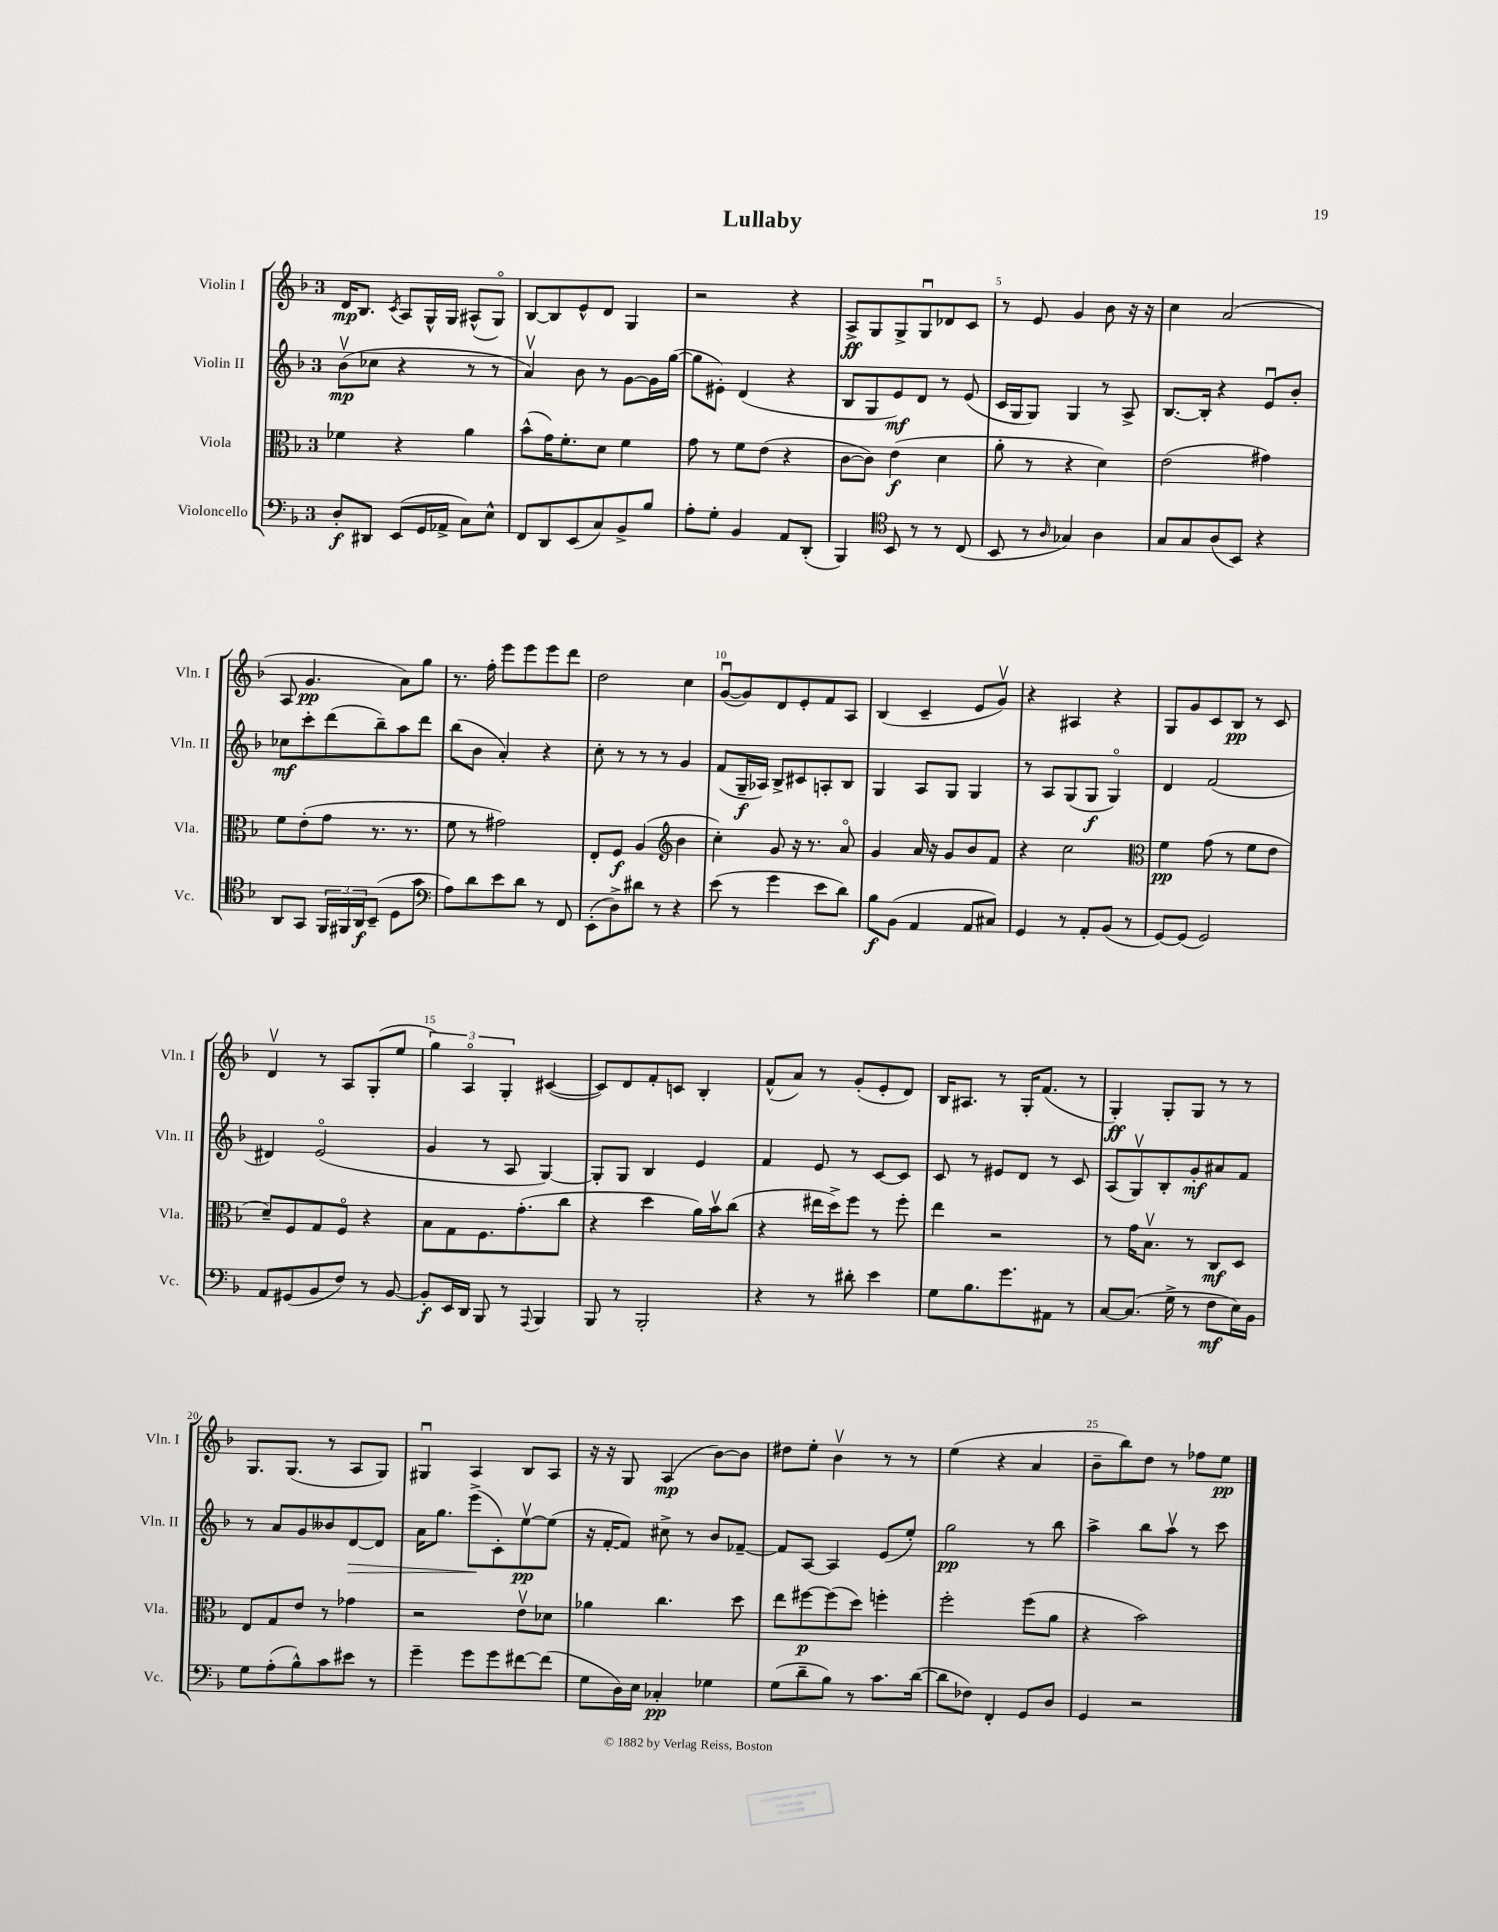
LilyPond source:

\header { title = "Lullaby" }
<<
\new StaffGroup <<
\new Staff = "s0" \with { instrumentName = "Violin I" shortInstrumentName = "Vln. I" } {
    \clef treble \key f \major \once \override Staff.TimeSignature.style = #'single-digit \time 3/4
    d'16\mp bes8. \acciaccatura { c'8 } a8 g16-^ g16 ais8-^( g8\flageolet) |
    bes8~ bes8 e'8-^ d'8 g4 |
    r2 r4 |
    a8->\ff g8 g8-> g8\downbow des'8 c'8 |
    r8 e'8 g'4 bes'8 r16 r16 |
    c''4 a'2( |
    a8 g'4.\pp a'8) g''8 |
    r8. f''16-. e'''8 e'''8 e'''8 d'''8 |
    d''2 c''4 |
    g'8~\downbow( g'8) d'8 e'8-. f'8 a8 |
    bes4( c'4-- e'8 g'8\upbow) |
    r4 ais4 r4 |
    g8 g'8 c'8 bes8\pp r8 c'8 |
    d'4\upbow r8 a8 g8-.( e''8 |
    \tuplet 3/2 { g''4) a4\flageolet g4-. } cis'4~( |
    cis'8) d'8 f'8-. c'8 bes4-. |
    f'8-^( a'8) r8 g'8-.( e'8-. d'8) |
    bes16 ais8. r8 g16-. f'8.( r8 |
    g4-.\ff) g8-. g8 r8 r8 |
    g8. g8.( r8 a8 g8) |
    gis4\downbow a4 bes8 a8 |
    r16 r16 g8 a4\mp( bes'8~) bes'8 |
    dis''8 e''8-. bes'4\upbow r8 r8 |
    e''4( r4 a'4 |
    bes'8-- bes''8) d''8 r8 fes''8 e''8\pp \bar "|." |
}
\new Staff = "s1" \with { instrumentName = "Violin II" shortInstrumentName = "Vln. II" } {
    \clef treble \key f \major \once \override Staff.TimeSignature.style = #'single-digit \time 3/4
    bes'8\upbow\mp( ces''8 r4 r8 r8 |
    a'4\upbow) bes'8 r8 g'8~ g'16 g''16~( |
    g''8 eis'8-.) d'4( r4 |
    bes8 g8 e'8\mf) d'8 r8 e'8( |
    c'16 g16 g8) g4 r8 a8-> |
    bes8.~ bes16-. r4 e'8\downbow bes'8-. |
    ces''8\mf c'''8-. d'''8( bes''8--) a''8 d'''8 |
    bes''8( bes'8 a'4-.) r4 |
    c''8-. r8 r8 r8 g'4 |
    f'8( g16--\f aes16) bes8-> cis'8 a8-. bes8 |
    g4 a8 g8 g4 |
    r8 a8 g8( g8\f g4\flageolet) |
    d'4 f'2( |
    dis'4) e'2\flageolet( |
    g'4 r8 a8 g4~) |
    g8-. g8 bes4 e'4 |
    f'4 e'8 r8 c'8~ c'8 |
    c'8 r8 eis'8 d'8 r8 c'8 |
    a8( g8\upbow) bes8-. g'8-.\mf ais'8 f'8 |
    r8 a'8 g'8 beses'8 d'8~\> d'8 |
    a'16 g''8. e'''8->\!( c'8-.) e''8~\upbow\pp e''8( |
    r16 f'16~-. f'8) cis''8-> r8 bes'8 fes'8~-- |
    fes'8 a8~ a4 e'8( e''8-.) |
    g''2\pp r8 bes''8 |
    a''4-> bes''8 a''8\upbow r8 c'''8 \bar "|." |
}
\new Staff = "s2" \with { instrumentName = "Viola" shortInstrumentName = "Vla." } {
    \clef alto \key f \major \once \override Staff.TimeSignature.style = #'single-digit \time 3/4
    fes'4 r4 a'4 |
    bes'8-^( g'16) f'8.-. d'8 f'4 |
    g'8 r8 f'8 e'8( r4 |
    c'8~ c'8) e'4\f( d'4 |
    a'8-. r8 r4 d'4) |
    e'2( gis'4) |
    f'8 e'8-.( g'8 r8. r8. |
    f'8 r8 gis'2) |
    e8-. f8\f a4( \clef treble bes'4 |
    c''4-.) g'8 r16 r8. a'8\flageolet |
    g'4 a'16 r16 g'8 bes'8 f'8 |
    r4 c''2 |
    \clef alto f'4\pp g'8( r8 f'8 e'8 |
    d'8--) f8 g8 f8\flageolet r4 |
    bes8 g8 f8. g'8.-.( c''8 |
    r4 d''4 a'16) bes'16\upbow c''8( |
    r4 eis''16 d''16->) f''8 r8 f''8-. |
    e''4 r2 |
    r8 g'16 bes8.\upbow r8 c8\mf d8 |
    e8 g8 e'8 r8 ges'4 |
    r2 e'8\upbow des'8 |
    aes'4 c''4. d''8 |
    e''8 fis''8~\p fis''8( d''8) f''4-. |
    f''2-. f''8( a'8 |
    r4 bes'2) \bar "|." |
}
\new Staff = "s3" \with { instrumentName = "Violoncello" shortInstrumentName = "Vc." } {
    \clef bass \key f \major \once \override Staff.TimeSignature.style = #'single-digit \time 3/4
    d8-.\f dis,8 e,8( g,16 aes,16-> c8) e8-^ |
    f,8 d,8 e,8( c8) bes,8-> bes8 |
    a8-. g8-. bes,4 a,8 d,8-.( |
    bes,,4) \clef tenor bes,8 r8 r8 c8( |
    bes,8 r8 \grace { a16 } ges4) a4 |
    g8 g8 a8( bes,8) r4 |
    a,8 g,8 \tuplet 3/2 { f,16 fis,16 a,16\f } bes,8--( d8 g'8 |
    \clef bass a8) d'8 e'8 d'8 r8 f,8 |
    e,8-.( d8->) dis'8 r8 r4 |
    e'8( r8 g'4 e'8 d'8) |
    bes8\f bes,8( a,4 a,8 cis8) |
    g,4 r8 a,8-. bes,8( r8 |
    g,8~) g,8( g,2) |
    a,8 gis,8( bes,8 f8) r8 bes,8~ |
    bes,8-.\f e,16 d,16 bes,,8 r8 \appoggiatura { a,,8 } bes,,4 |
    bes,,8 r8 bes,,2-. |
    r4 r8 dis'8-. e'4 |
    g8 bes8. g'8. ais,8 r8 |
    c8~ c8.( g16-> r8 f8\mf e16) bes,16 |
    g8 a8-.( bes8-^) c'8 eis'8 r8 |
    g'4-- g'8 g'8 fis'8~ fis'8( |
    g8 d16) e16 ces4-.\pp ges4 |
    g8( d'8-- bes8) r8 c'8. d'16~( |
    d'8 fes8) f,4-. g,8 d8 |
    g,4 r2 \bar "|." |
}
>>
>>
\layout { \context { \Score \override BarNumber.break-visibility = ##(#f #t #t) barNumberVisibility = #(every-nth-bar-number-visible 5) } }
